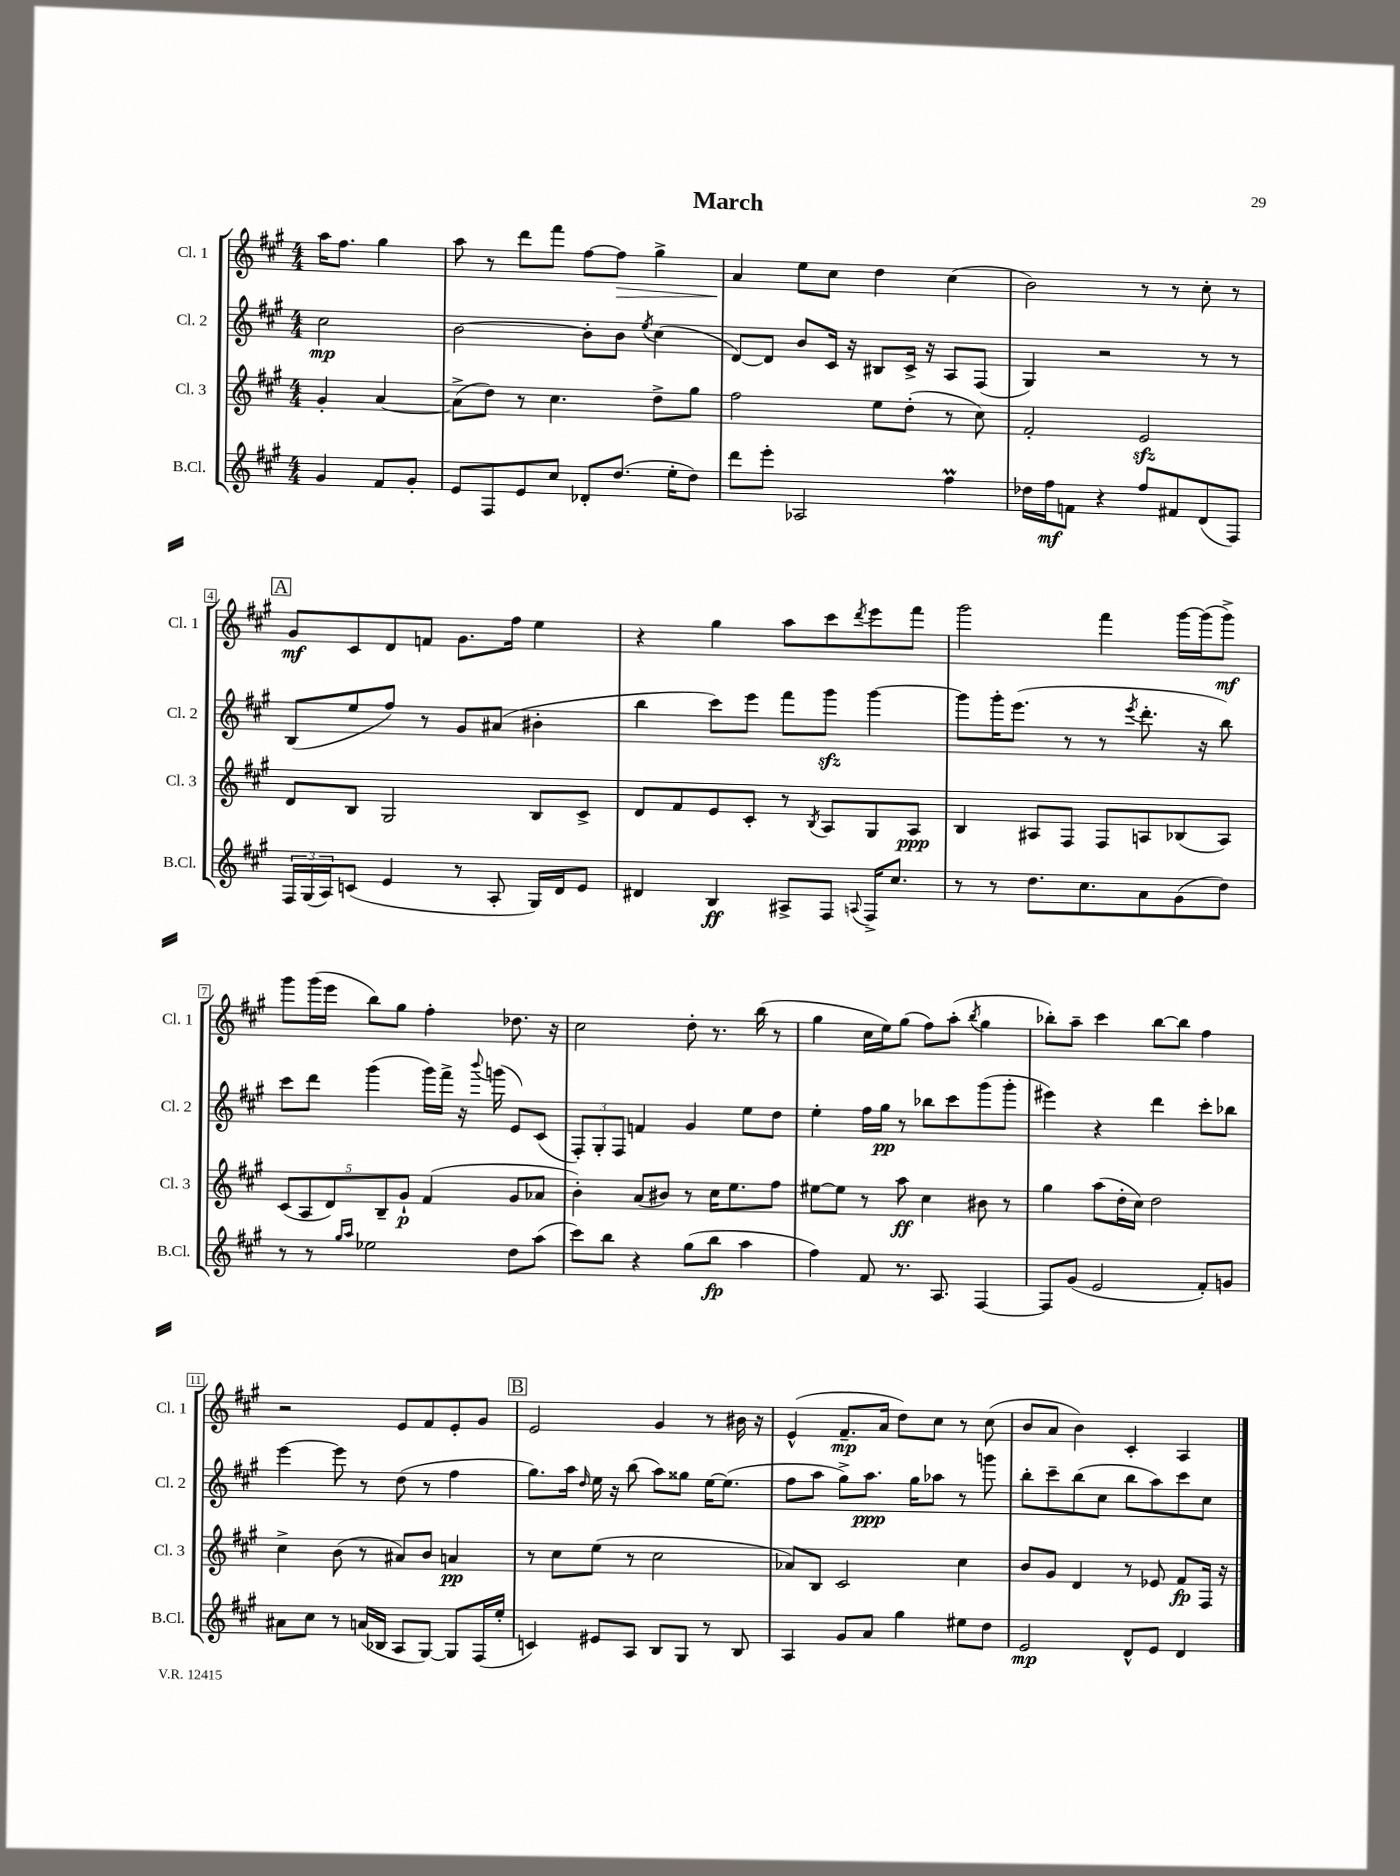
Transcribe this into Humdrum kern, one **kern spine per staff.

**kern	**kern	**kern	**kern
*staff4	*staff3	*staff2	*staff1
*clefG2	*clefG2	*clefG2	*clefG2
*k[f#c#g#]	*k[f#c#g#]	*k[f#c#g#]	*k[f#c#g#]
*M4/4	*M4/4	*M4/4	*M4/4
4g#	4g#'	2cc#	16aa
.	.	.	8.ff#
8f#	[4a	.	4gg#
8g#'	.	.	.
=	=	=	=
8e	(8a^]	[2b	8aa
8F#	8dd)	.	8r
8e	8r	.	8ddd
8cc#	4.cc#	.	8fff#
8d-'	.	8b']	[8ff#
(8.dd	.	8b	8ff#]
.	.	8qee	.
.	8dd^	(4cc#	4gg#^
16ee'	.	.	.
8dd)	8gg#	.	.
=	=	=	=
8ddd	2ff#	[8d)	4a
8eee'	.	8d]	.
2A-	.	8b	8ee
.	.	16c#	8cc#
.	.	16r	.
.	8ee	8B#	4dd
.	(8dd'	16c#^	.
.	.	16r	.
4ff#	8r	8A	(4cc#
.	8cc#)	(8F#	.
=	=	=	=
16dd-	2f#'	4G#)	2b)
16ff#	.	.	.
8f	.	.	.
4r	.	2r	.
8ff#	2e	.	8r
8f#	.	.	8r
(8d	.	8r	8cc#'
8F#)	.	8r	8r
=	=	=	=
24F#	8d	(8B	8g#
(24G#	.	.	.
24A)	.	.	.
(8c	8B	8ee	8c#
4e	2G#	8ff#)	8d
.	.	8r	8f
8r	.	8g#	8.g#
8A'	.	(8a#	.
.	.	.	16ff#
16G#)	8B	4b#'	4ee
16d	.	.	.
8e	8c#^	.	.
=	=	=	=
4d#	8d	4bb	4r
.	8f#	.	.
4B	8e	8ccc#)	4gg#
.	8c#'	8eee	.
8A#^	8r	8fff#	8aa
.	8qB	.	.
8F#	8A	8ggg#	8ccc#
8qqA	.	.	8qddd
16F#^	8G#	[4ggg#	8eee
8.cc#	.	.	.
.	8A	.	8fff#
=	=	=	=
8r	4B	8ggg#]	2ggg#
8r	.	16ggg#'	.
.	.	(8.eee	.
8.dd	8A#	.	.
.	8F#	8r	.
8.cc#	.	.	.
.	8F#	8r	4fff#
.	.	8qeee	.
8a	8A	8.ddd'	.
(8g#	(8B-	.	[16ggg#
.	.	16r	(16ggg#]
8dd)	8A)	8bb)	8ggg#^)
=	=	=	=
8r	(10c#	8ccc#	8ggg#
.	10A	.	.
8r	.	8ddd	(16ggg#
.	.	.	16eee
.	10d)	.	.
16qqgg#	.	.	.
16qqaa	.	.	.
2ee-	.	(4ggg#	8bb)
.	10B~	.	.
.	.	.	8gg#
.	10g#`	.	.
.	(4f#	16ggg#)	4ff#'
.	.	16fff#^	.
.	.	16r	.
.	.	8qqbbb	.
.	.	(16ggg	.
8dd	8g#	8e)	8.dd-
(8aa	8a-	(8c#	.
.	.	.	16r
=	=	=	=
8ccc#)	4b')	12F#')	2cc#
.	.	12G#'	.
8bb	.	.	.
.	.	12F#	.
4r	(8a	4f	.
.	8b#)	.	.
(8gg#	8r	4g#	8dd'
8bb	16cc#	.	8.r
.	8.ee	.	.
4aa	.	8ee	.
.	.	.	(16bb
.	8ff#	8dd	8r
=	=	=	=
4ff#)	[8ee#	4ee'	4gg#
.	8ee#]	.	.
8f#	8r	16ff#	16cc#
.	.	16gg#	16ee)
8.r	8aa	8r	(8gg#
.	4cc#	8bb-	8ff#)
8.A	.	.	.
.	.	8ccc#	(8aa'
.	.	.	8qbb
[4F#	8b#	(8ggg#	4gg#
.	8r	8ggg#'	.
=	=	=	=
8F#]	4gg#	4eee#)	8bb-')
(8g#	.	.	8aa~
2e	(8aa	4r	4ccc#
.	16dd'	.	.
.	16cc#)	.	.
.	2dd	4ddd	[8bb-
.	.	.	8bb-]
8f#')	.	8ccc#'	4ff#
8g	.	8bb-	.
=	=	=	=
8a#	4cc#^	[4eee	2r
8cc#	.	.	.
8r	(8b	8eee]	.
(16a	8r	8r	.
16B-	.	.	.
8A	8a#)	(8dd	8e
[8G#)	8b	8r	8f#
8G#]	4a	4ff#	8e'
(16F#	.	.	8g#
16ee'	.	.	.
=	=	=	=
4c)	8r	8.gg#)	2e
.	8cc#	.	.
.	.	16aa	.
.	.	16qqdd	.
8e#	(8ee	16ee	.
.	.	16r	.
8A	8r	(8bb	.
8B	2cc#	8aa)	4g#
8G#	.	8gg##	.
8r	.	[16ee	8r
.	.	(8.ee]	.
8B	.	.	16b#
.	.	.	16r
=	=	=	=
4A	8a-)	8ff#	(4e^^
.	8B	8aa	.
8g#	2c#	8gg#^)	8.f#~
8a	.	8.aa	.
.	.	.	16a
4gg#	.	.	8dd)
.	.	16gg#	.
.	.	8aa-	8cc#
8ee#	4cc#	8r	8r
8dd	.	8ggg	(8cc#
=	=	=	=
2e	8b	8bb'	8b
.	8g#	8ccc#~	8a
.	4d	(8bb	4b)
.	.	8cc#	.
8d^^	8r	8bb	4c#'
8e	8e-	8aa)	.
4d	8f#	8ccc#	4A
.	16F#	8cc#	.
.	16r	.	.
==	==	==	==
*-	*-	*-	*-
